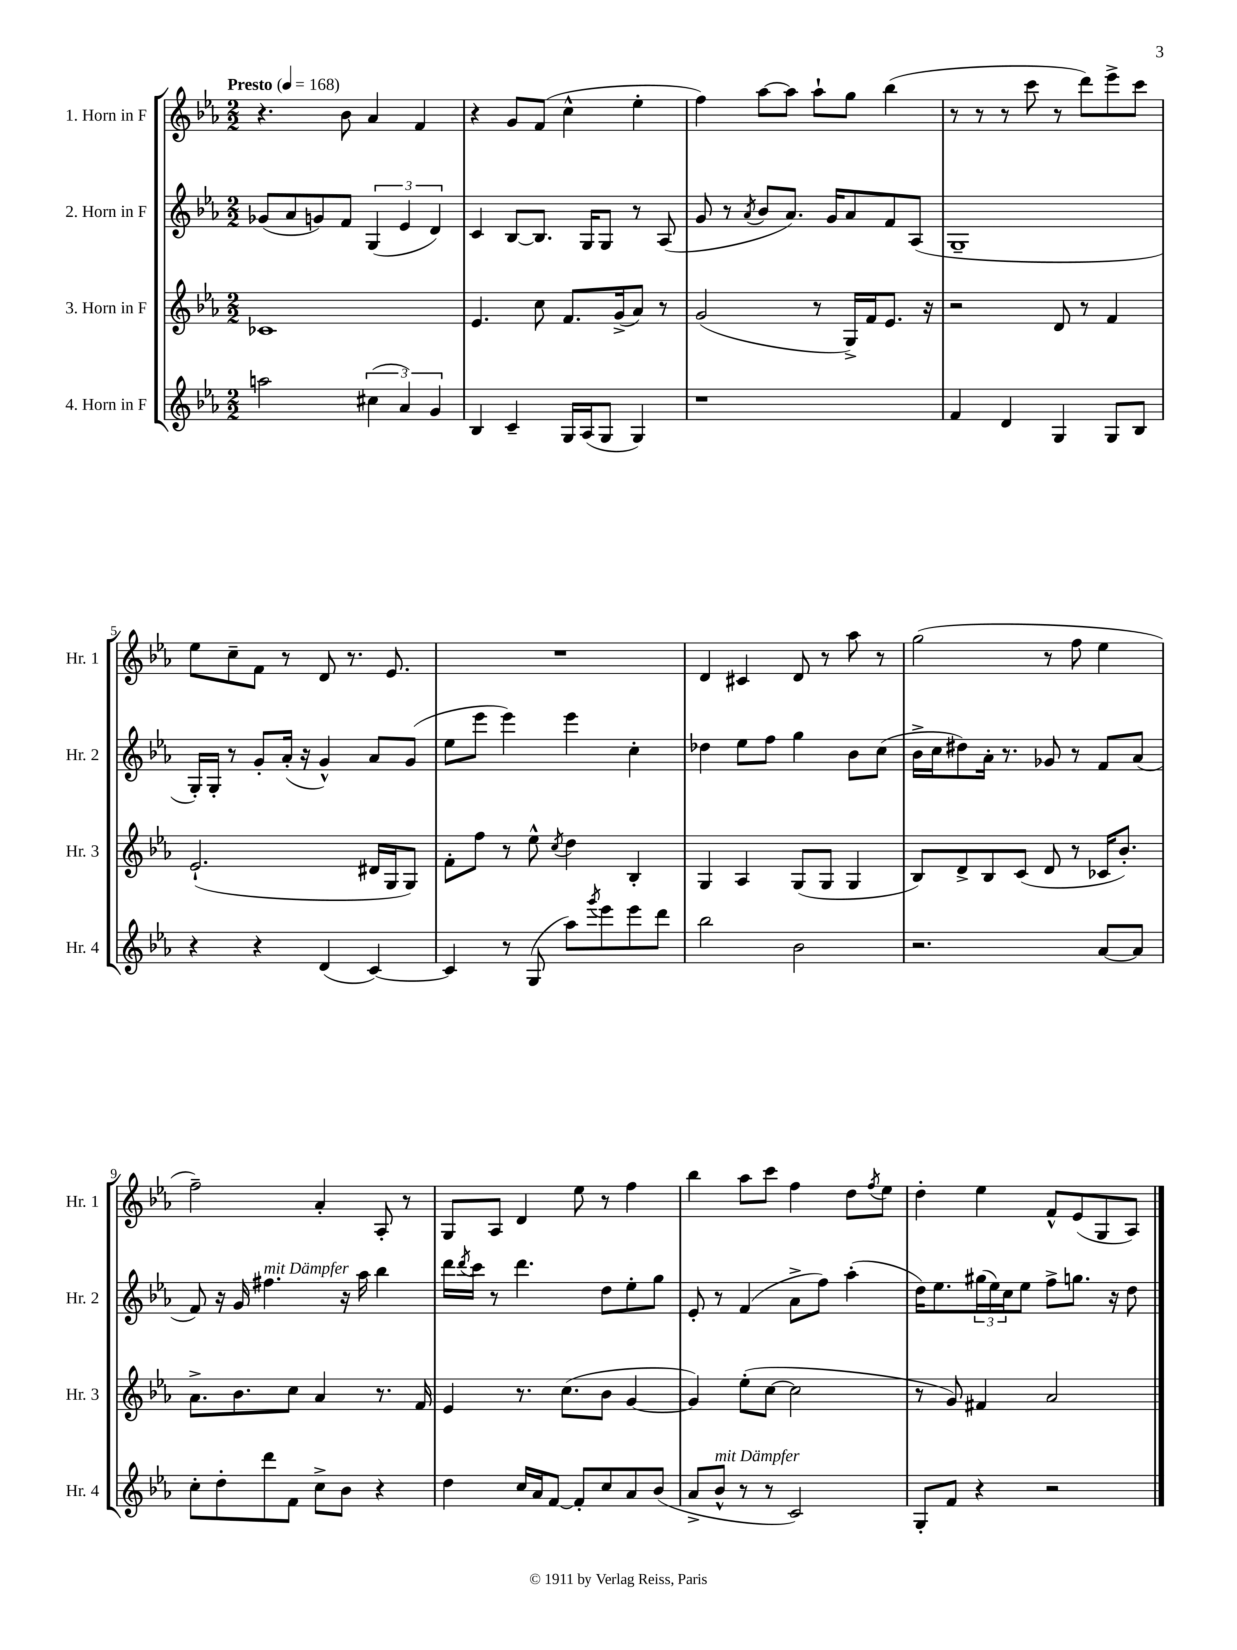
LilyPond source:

<<
\new StaffGroup <<
\new Staff = "s0" \with { instrumentName = "1. Horn in F" shortInstrumentName = "Hr. 1" } {
    \clef treble \key ees \major \numericTimeSignature \time 2/2 \tempo "Presto" 4 = 168
    r4. bes'8 aes'4 f'4 |
    r4 g'8 f'8( c''4-^ ees''4-. |
    f''4) aes''8~ aes''8 aes''8-! g''8 bes''4( |
    r8 r8 r8 c'''8 r8 d'''8) ees'''8-> c'''8 |
    ees''8 c''8-- f'8 r8 d'8 r8. ees'8. |
    R1 |
    d'4 cis'4 d'8 r8 aes''8 r8 |
    g''2( r8 f''8 ees''4 |
    f''2--) aes'4-. aes8-. r8 |
    g8 aes8 d'4 ees''8 r8 f''4 |
    bes''4 aes''8 c'''8 f''4 d''8 \acciaccatura { f''8 } ees''8 |
    d''4-. ees''4 f'8-^ ees'8( g8 aes8) \bar "|." |
}
\new Staff = "s1" \with { instrumentName = "2. Horn in F" shortInstrumentName = "Hr. 2" } {
    \clef treble \key ees \major \numericTimeSignature \time 2/2
    ges'8( aes'8 g'8) f'8 \tuplet 3/2 { g4( ees'4 d'4) } |
    c'4 bes8~ bes8. g16 g8 r8 aes8( |
    g'8 r8 \acciaccatura { aes'8 } bes'8 aes'8.) g'16 aes'8 f'8 aes8( |
    g1-- |
    g16-.) g16-. r8 g'8-. aes'16-.( r16 g'4-^) aes'8 g'8( |
    ees''8 ees'''8 ees'''4) ees'''4 c''4-. |
    des''4 ees''8 f''8 g''4 bes'8 c''8( |
    bes'16-> c''16 dis''8) aes'16-. r8. ges'8 r8 f'8 aes'8( |
    f'8) r16 g'16 fis''4.^\markup { \italic "mit Dämpfer" } r16 aes''16 bes''4 |
    d'''16 \acciaccatura { d'''8 } c'''16 r8 d'''4. d''8 ees''8-. g''8 |
    ees'8-. r8 f'4( aes'8-> f''8) aes''4-.( |
    d''16) ees''8. \tuplet 3/2 { gis''16( ees''16) c''16 } ees''8 f''8-> g''8. r16 d''8 \bar "|." |
}
\new Staff = "s2" \with { instrumentName = "3. Horn in F" shortInstrumentName = "Hr. 3" } {
    \clef treble \key ees \major \numericTimeSignature \time 2/2
    ces'1 |
    ees'4. c''8 f'8. g'16->( aes'8) r8 |
    g'2( r8 g16->) f'16 ees'8. r16 |
    r2 d'8 r8 f'4 |
    ees'2.-!( dis'16 g16 g8) |
    f'8-. f''8 r8 ees''8-^ \acciaccatura { c''8 } d''4 bes4-. |
    g4 aes4 g8( g8 g4 |
    bes8) d'8-> bes8 c'8( d'8 r8 ces'16 bes'8.-.) |
    aes'8.-> bes'8. c''8 aes'4 r8. f'16 |
    ees'4 r8. c''8.( bes'8 g'4~ |
    g'4) ees''8-.( c''8~ c''2 |
    r8 g'8) fis'4 aes'2 \bar "|." |
}
\new Staff = "s3" \with { instrumentName = "4. Horn in F" shortInstrumentName = "Hr. 4" } {
    \clef treble \key ees \major \numericTimeSignature \time 2/2
    a''2 \tuplet 3/2 { cis''4( aes'4) g'4 } |
    bes4 c'4-- g16 aes16( g8 g4) |
    r1 |
    f'4 d'4 g4 g8 bes8 |
    r4 r4 d'4( c'4~) |
    c'4 r8 g8( aes''8) \acciaccatura { g'''8 } ees'''8 ees'''8 d'''8 |
    bes''2 bes'2 |
    r2. aes'8~ aes'8 |
    c''8-. d''8-. d'''8 f'8 c''8-> bes'8 r4 |
    d''4 c''16 aes'16 f'8~ f'8-. c''8 aes'8 bes'8( |
    aes'8-> bes'8-^^\markup { \italic "mit Dämpfer" } r8 r8 c'2) |
    g8-. f'8 r4 r2 \bar "|." |
}
>>
>>
